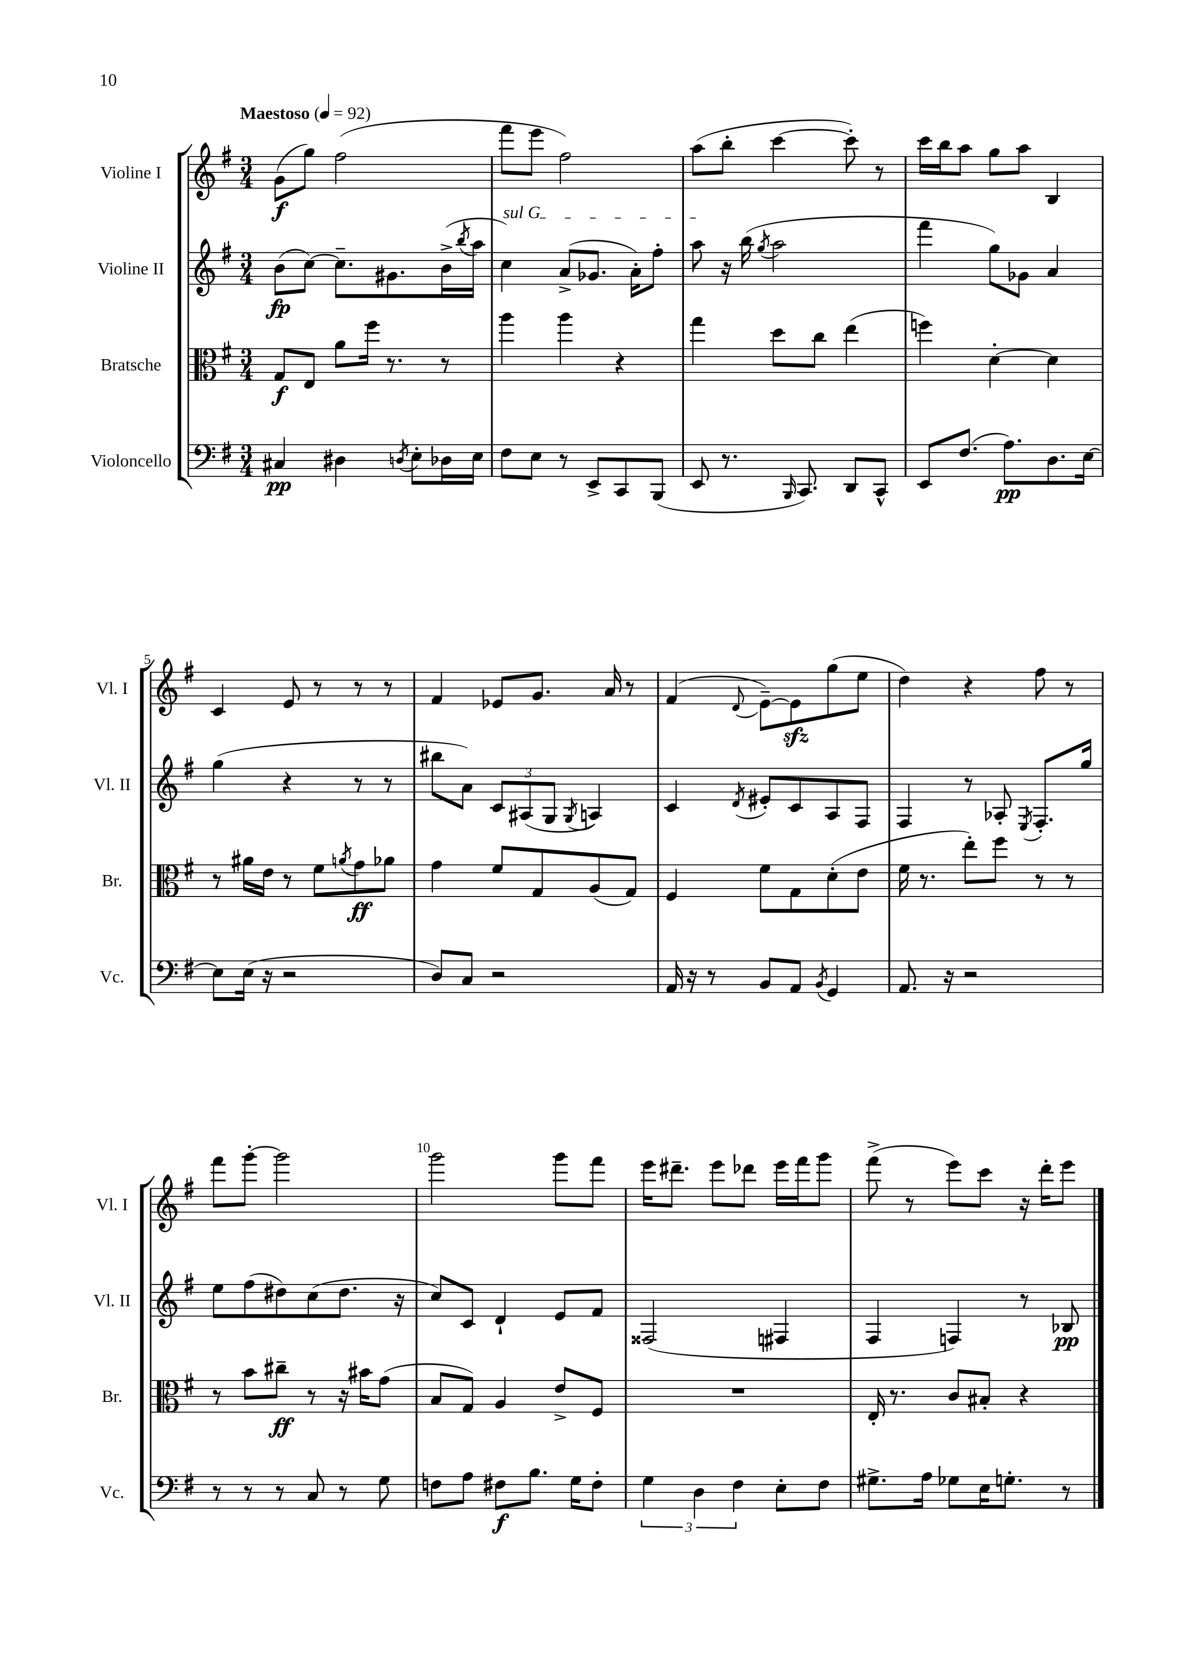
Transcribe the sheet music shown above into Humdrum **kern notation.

**kern	**kern	**kern	**kern
*staff4	*staff3	*staff2	*staff1
*clefF4	*clefC3	*clefG2	*clefG2
*k[f#]	*k[f#]	*k[f#]	*k[f#]
*M3/4	*M3/4	*M3/4	*M3/4
*MM92	*MM92	*MM92	*MM92
4C#	8G	(8b	(8g
.	8E	[8cc)	8gg)
4D#	8a	8.cc~]	(2ff#
.	16ff#	.	.
.	8.r	8.g#	.
8qD	.	.	.
8E'	.	.	.
16D-	8r	(16b^	.
.	.	8qbb	.
16E	.	16aa	.
=	=	=	=
8F#	4aa	4cc)	8fff#
8E	.	.	8eee
8r	4aa	(8a^	2ff#)
8EE^	.	8.g-	.
8CC	4r	.	.
.	.	16a')	.
(8BBB	.	8ff#'	.
=	=	=	=
8EE	4gg	8aa	(8aa
8.r	.	16r	8bb'
.	.	(16bb	.
.	.	8qgg	.
.	8dd	2aa	[4ccc
16qqBBB	.	.	.
8.CC)	.	.	.
.	8cc	.	.
8DD	(4ee	.	8ccc'])
8CC^^	.	.	8r
=	=	=	=
8EE	4ff)	4fff#	16ccc
.	.	.	16bb
(8.F#	.	.	8aa
.	[4d'	8gg)	8gg
8.A)	.	.	.
.	.	8g-	8aa
8.D	4d]	4a	4B
[16E	.	.	.
=	=	=	=
8E]	8r	(4gg	4c
(16E	16a#	.	.
16r	16e	.	.
2r	8r	4r	8e
.	8f#	.	8r
.	8qa	.	.
.	8g	8r	8r
.	8a-	8r	8r
=	=	=	=
8D)	4g	8bb#	4f#
8C	.	8a)	.
2r	8f#	12c	8e-
.	.	(12A#	.
.	8G	.	8.g
.	.	12G	.
.	.	8qG	.
.	(8A	4A)	.
.	.	.	16a
.	8G)	.	8r
=	=	=	=
16AA	4F#	4c	(4f#
16r	.	.	.
8r	.	.	.
.	.	8qd	8qqd
8BB	8f#	8e#'	[8e~)
8AA	8G	8c	8e]
8qBB	.	.	.
4GG	(8d'	8A	(8gg
.	8e	8F#	8ee
=	=	=	=
8.AA	16f#	4F#	4dd)
.	8.r	.	.
16r	.	.	.
2r	8ee')	8r	4r
.	8ff#	8A-'	.
.	.	8qE	.
.	8r	8.F#'	8ff#
.	8r	.	8r
.	.	16gg	.
=	=	=	=
8r	8r	8ee	8fff#
8r	8b	(8ff#	[8ggg'
8r	8cc#~	8dd#)	2ggg]
8C	8r	(8cc	.
8r	16r	8.dd#	.
.	16b#	.	.
8G	(8g	.	.
.	.	16r	.
=	=	=	=
8F	8B	8cc)	2ggg
8A	8G)	8c	.
8F#	4A	4d`	.
8.B	.	.	.
.	8e^	8e	8ggg
16G	.	.	.
8F#'	8F#	8f#	8fff#
=	=	=	=
6G	2.r	(2F##	16eee
.	.	.	8.ddd#~
6D	.	.	.
.	.	.	8eee
6F#	.	.	.
.	.	.	8ddd-
8E'	.	4F#	16eee
.	.	.	16fff#
8F#	.	.	8ggg
=	=	=	=
8.G#^	16E'	4F#	(8fff#^
.	8.r	.	.
.	.	.	8r
16A	.	.	.
8G-	8c	4F)	8eee)
16E	8B#'	.	8ccc
8.G'	.	.	.
.	4r	8r	16r
.	.	.	16ddd'
8r	.	8B-	8eee
==	==	==	==
*-	*-	*-	*-
